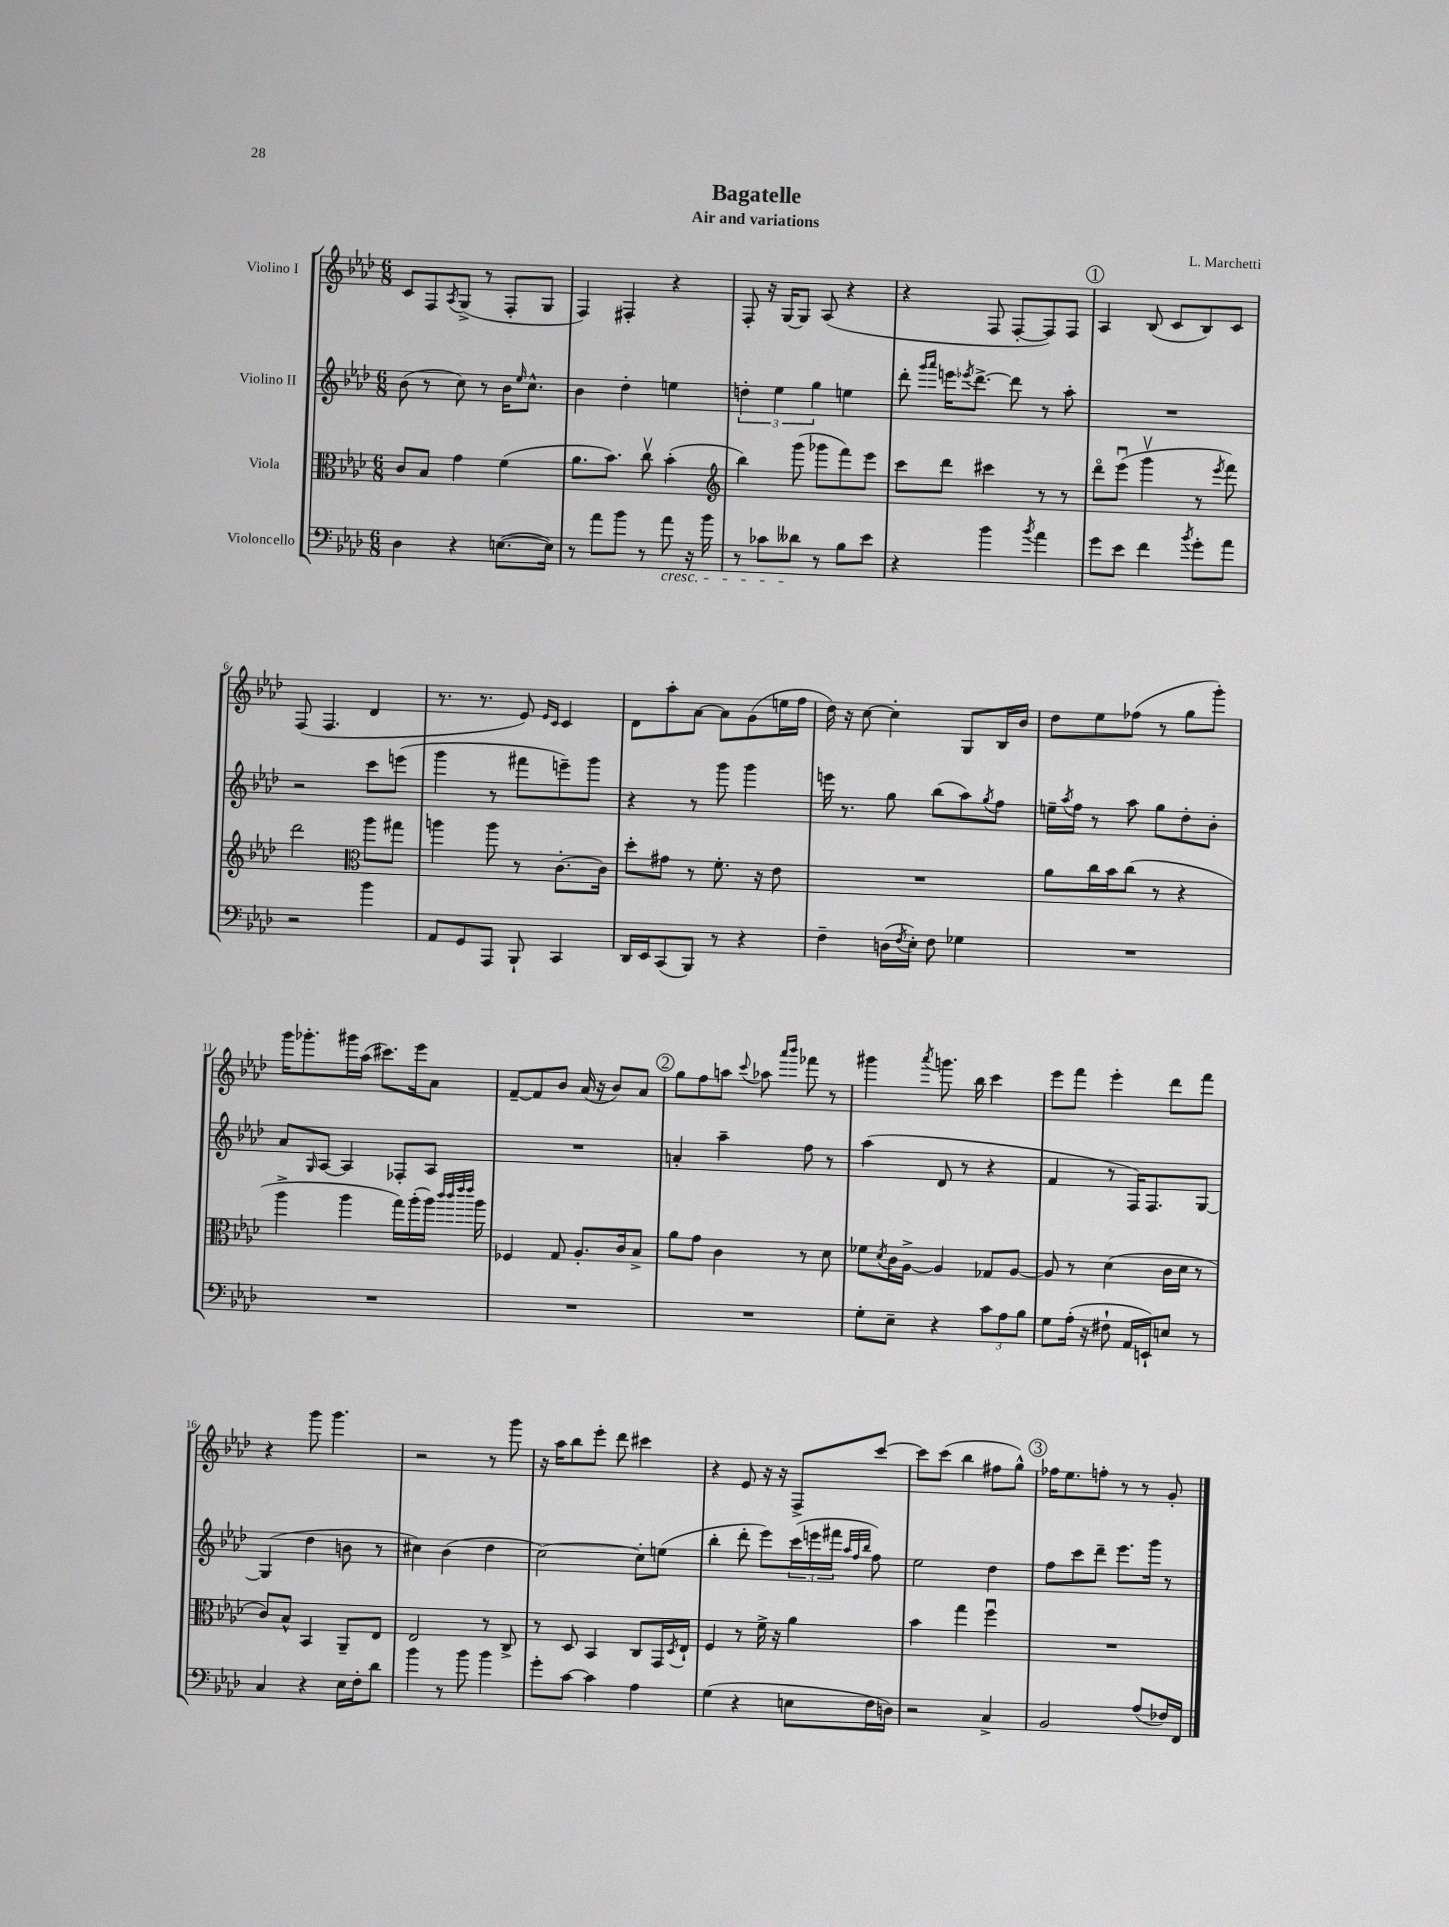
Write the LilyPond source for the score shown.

\header { title = "Bagatelle" composer = "L. Marchetti" subtitle = "Air and variations" }
<<
\new StaffGroup <<
\new Staff = "s0" \with { instrumentName = "Violino I" } {
    \clef treble \key aes \major \numericTimeSignature \time 6/8
    c'8 f8 \acciaccatura { aes8 } g8->( r8 f8-. g8 |
    f4) fis4-. r4 |
    f8-. r16 g16~ g8 aes8( r4 |
    r4 f8 f8~-. f8) f8 |
    \mark \markup { \circle "1" } aes4 bes8( c'8 bes8) c'8 |
    f8( f4. des'4 |
    r8. r8. ees'8) \grace { ees'16 c'16 } c'4 |
    des'8 aes''8-. aes'8~ aes'8 g'8( e''16 f''16 |
    des''16) r16 c''8~ c''4-. g8 bes16 bes'16 |
    des''8 ees''8 fes''8( r8 g''8 g'''8-.) |
    g'''16 ges'''8.-. gis'''16 aes''16( cis'''8.) ees'''16 aes'8 |
    f'8~-- f'8 bes'8 aes'16( r16 bes'8) aes'8 |
    \mark \markup { \circle "2" } g''8 f''8 a''8 \appoggiatura { c'''8 } aes''8 \grace { aes'''16 bes'''16 } fes'''8 r8 |
    gis'''4 \acciaccatura { aes'''8 } g'''8. bes''16 c'''4 |
    ees'''8 f'''8 ees'''4-. des'''8 f'''8 |
    r4 g'''8 g'''4. |
    r2 r8 g'''8 |
    r16 aes''16 bes''8 ees'''8-. des'''8 cis'''4 |
    r4 ees'8 r16 r16 f8-> c'''8~ |
    c'''8 c'''8( bes''4 fis''8 g''8-^) |
    \mark \markup { \circle "3" } fes''16 ees''8. f''8-. r8 r8 g'8-. \bar "|." |
}
\new Staff = "s1" \with { instrumentName = "Violino II" } {
    \clef treble \key aes \major \numericTimeSignature \time 6/8
    bes'8( r8 c''8) r8 bes'16 \grace { ees''16 } c''8.-^ |
    bes'4 des''4-. e''4 |
    \tuplet 3/2 { d''4-. ees''4 g''4 } e''4 |
    des'''8-. \grace { g'''16 aes'''16 } e'''16 \acciaccatura { ees'''8 } des'''8.~-> des'''8 r8 aes''8-. |
    \mark \markup { \circle "1" } R2. |
    r2 c'''8 e'''8( |
    g'''4 r8 fis'''8 e'''8--) g'''8 |
    r4 r8 g'''8 g'''4 |
    e'''16 r8. g''8 bes''8( aes''8) \acciaccatura { g''8 } f''8 |
    e''16-- \acciaccatura { aes''8 } f''16 r8 aes''8 g''8 des''8-. bes'8-. |
    aes'8 \grace { g16 } aes8~ aes4 fes8-. aes8 |
    R2. |
    \mark \markup { \circle "2" } a'4-. aes''4-- f''8 r8 |
    aes''4( des'8 r8 r4 |
    f'4 r8 f16) f8. g8~ |
    g4( des''4 b'8 r8 |
    cis''4) bes'4( des''4 |
    c''2~) c''8-. e''8( |
    bes''4-. des'''8-. ees'''8) \tuplet 3/2 { c'''16( e'''16 fis'''16 } \grace { aes''32 f''32 bes''32 } f''8) |
    ees''2 des''4 |
    \mark \markup { \circle "3" } f''8 c'''8 des'''8-- ees'''8. g'''16 r8 \bar "|." |
}
\new Staff = "s2" \with { instrumentName = "Viola" } {
    \clef alto \key aes \major \numericTimeSignature \time 6/8
    c'8 bes8 g'4 f'4( |
    aes'8. bes'8.) c''8\upbow bes'4-.( |
    \clef treble bes''4) g'''8( ges'''8 f'''8) ees'''8 |
    c'''8 des'''8 cis'''4 r8 r8 |
    \mark \markup { \circle "1" } des'''8\flageolet ees'''8\downbow( g'''4\upbow r8 \acciaccatura { ees'''8 } f'''8) |
    des'''2 \clef alto aes''8 gis''8 |
    a''4 a''8 r8 c'8.~-. c'16 |
    des''8-. gis'8 r8 f'8.-. r16 ees'8 |
    R2. |
    aes'8 c''16 bes'16 c''8( r8 r4 |
    aes''4-> aes''4 g''16) aes''16-.( aes''16) \grace { c'''32 c'''32 ees'''32 ees'''32 } aes''16 |
    fes4 g8 aes8.-. c'16 bes8-> |
    \mark \markup { \circle "2" } aes'8 g'8 c'4 r8 des'8 |
    fes'8 \acciaccatura { des'8 } c'16 aes16~-> aes4 ges8 aes8~ |
    aes8 r8 des'4( c'16 des'16 r8 |
    c'8) bes8-^ bes,4 aes,8-- ees8 |
    ees2 r8 c8-> |
    r8 des8 bes,4 c8 g,16 \acciaccatura { des8 } ees16-! |
    f4 r8 f'16-> r16 aes'4 |
    bes'4 g''4 f''4\downbow |
    \mark \markup { \circle "3" } R2. \bar "|." |
}
\new Staff = "s3" \with { instrumentName = "Violoncello" } {
    \clef bass \key aes \major \numericTimeSignature \time 6/8
    des4 r4 e8.~( e16) |
    r8 aes'8 bes'8 r8 aes'8\cresc r16 bes'16 |
    r8 ces'8 deses'8\! r8 bes8 ees'8 |
    r4 bes'4 \acciaccatura { bes'8 } aes'4 |
    \mark \markup { \circle "1" } g'8 ees'8 f'4 \acciaccatura { bes'8 } g'8-. aes'8 |
    r2 bes'4 |
    aes,8 g,8 aes,,8 bes,,8-! c,4 |
    des,16 ees,16 c,8( bes,,8) r8 r4 |
    f4-- d16( \acciaccatura { f8 } ees16-.) f8 ges4 |
    R2. |
    R2. |
    R2. |
    \mark \markup { \circle "2" } R2. |
    g8-. ees8-- r4 \tuplet 3/2 { c'8 aes8 bes8 } |
    g8 aes16-.( r16 fis8-! aes,16 e,16-!) e8 r8 |
    c4 r4 ees16 f16-. des'8 |
    bes'4 r8 bes'8 bes'4 |
    g'8-. c'8~ c'4 aes4 |
    g4( r4 e8 f16 d16) |
    r2 c4-> |
    \mark \markup { \circle "3" } bes,2 aes8( fes16) f,16 \bar "|." |
}
>>
>>
